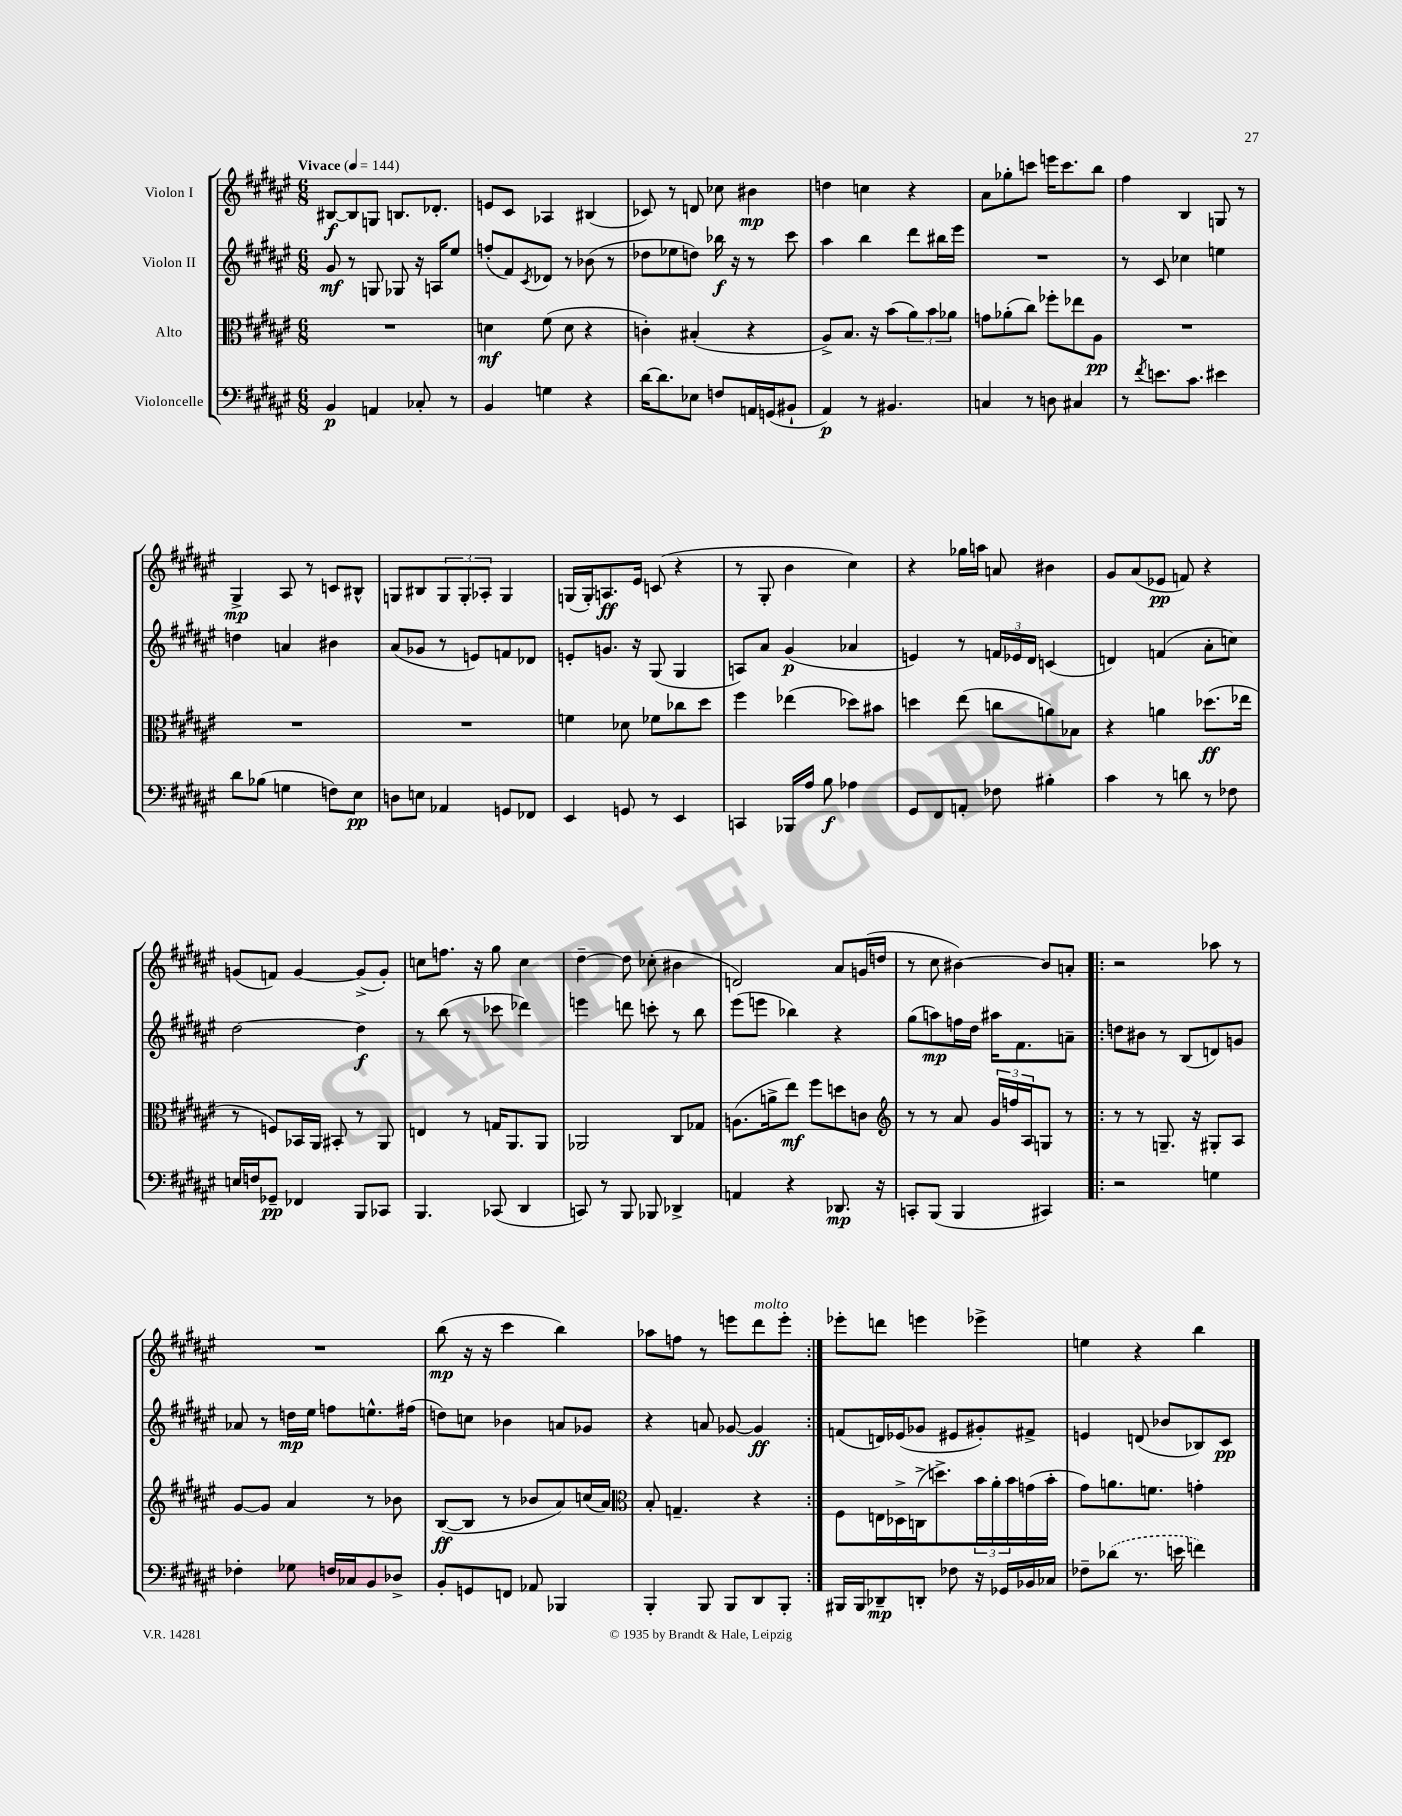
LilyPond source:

<<
\new StaffGroup <<
\new Staff = "s0" \with { instrumentName = "Violon I" } {
    \clef treble \key fis \major \numericTimeSignature \time 6/8 \tempo "Vivace" 4 = 144
    bis8~\f bis8 g8 b8. des'8.-. |
    e'8 cis'8 aes4 bis4( |
    ces'8) r8 d'8 ces''8 bis'4\mp |
    d''4 c''4 r4 |
    ais'8 ges''8-. c'''8 e'''16 c'''8. b''8 |
    fis''4 b4 g8 r8 |
    gis4->\mp ais8 r8 c'8 bis8-^ |
    g8 bis8 \tuplet 3/2 { g8 g8-. aes8-. } g4 |
    g16( g16-.) a8.\ff eis'16 c'8( r4 |
    r8 gis8-. b'4 cis''4) |
    r4 ges''16 a''16 a'8 bis'4 |
    gis'8 ais'8( ees'8\pp f'8) r4 |
    g'8( f'8) g'4~ g'8->( g'8-.) |
    c''8 f''8. r16 gis''8 c''4 |
    dis''4~-- dis''8 ces''8-.( bis'4 |
    d'2) ais'8 g'16( d''16 |
    r8 cis''8 bis'4~) bis'8 a'8-. |
    \repeat volta 2 { r2 aes''8 r8 |
    R2. |
    b''8\mp( r16 r16 cis'''4 b''4) |
    aes''8 f''8 r8 e'''8 dis'''8^\markup { \italic "molto" } e'''8-. | }
    ees'''8-. d'''8 e'''4 ees'''4-> |
    e''4 r4 b''4 \bar "|." |
}
\new Staff = "s1" \with { instrumentName = "Violon II" } {
    \clef treble \key fis \major \numericTimeSignature \time 6/8
    gis'8\mf r8 g8 ges8 r16 a16 eis''8 |
    f''8-.( fis'8) \acciaccatura { cis'8 } des'8 r8 bes'8( r8 |
    des''8 ees''8 d''8) bes''16\f r16 r8 cis'''8 |
    ais''4 b''4 dis'''8 bis''16 eis'''16 |
    R2. |
    r8 cis'8 ces''4 e''4 |
    d''4 a'4 bis'4 |
    ais'8( ges'8 r8 e'8) f'8 des'8 |
    e'8-. g'8. r16 gis8( gis4 |
    a8) ais'8 gis'4\p( aes'4 |
    e'4) r8 \tuplet 3/2 { f'16 ees'16 dis'16 } c'4( |
    d'4) f'4( ais'8-. c''8) |
    dis''2~ dis''4\f |
    r8 b''8( r8 ces'''8 des'''4) |
    e'''4 d'''8 c'''8-. r8 b''8 |
    eis'''8( e'''8 bes''4) r4 |
    gis''8( a''8\mp) f''16 dis''16 ais''16 fis'8. a'8-- |
    \repeat volta 2 { d''8 bis'8 r8 b8( d'8) g'8 |
    aes'8 r8 d''16\mp eis''16 f''8 e''8.-^ fis''16( |
    d''8) c''8 bes'4 a'8 ges'8 |
    r4 a'8 ges'8~ ges'4\ff | }
    f'8( d'16) ees'16( ges'8 eis'8 gis'8-.) fis'8-> |
    e'4 d'8( bes'8 bes8) cis'8\pp \bar "|." |
}
\new Staff = "s2" \with { instrumentName = "Alto" } {
    \clef alto \key fis \major \numericTimeSignature \time 6/8
    R2. |
    d'4\mf fis'8( d'8 r4 |
    c'4-.) bis4-.( r4 |
    ais8->) b8. r16 b'8( \tuplet 3/2 { ais'8) b'8 aes'8 } |
    g'8 aes'8-.( cis''8) fes''8-. ees''8 ais8\pp |
    R2. |
    R2. |
    R2. |
    f'4 des'8 fes'8 ces''8 dis''8 |
    fis''4 ees''4( des''8) bis'8 |
    d''4 eis''8( c''8 a'8) bes8 |
    r4 a'4 des''8.\ff( ees''16 |
    r8 f8) bes,16 ais,16 bis,8-. r8 ais,8 |
    e4 r8 g16 ais,8. ais,8 |
    aes,2 cis8 ges8 |
    a8.( a'16-> eis''8\mf) fis''8 d''8 c'8 |
    \clef treble r8 r8 ais'8 \tuplet 3/2 { gis'16 f''16 ais16 } g8 r8 |
    \repeat volta 2 { r8 r8 g8.-- r16 gis8-. ais8 |
    gis'8~ gis'8 ais'4 r8 bes'8 |
    b8~\ff( b8 r8 bes'8 ais'8) c''16( ais'16) |
    \clef alto b8-. g4.-- r4 | }
    fis8 e16 des16-> c16->( d''8.->) \tuplet 3/2 { b'16 ais'16-. b'16 } g'16( b'16-. |
    gis'8) a'8. f'8. g'4-. \bar "|." |
}
\new Staff = "s3" \with { instrumentName = "Violoncelle" } {
    \clef bass \key fis \major \numericTimeSignature \time 6/8
    b,4\p a,4 ces8-. r8 |
    b,4 g4 r4 |
    dis'16~ dis'8. ees8 f8 a,16 g,16( bis,8-! |
    ais,4\p) r8 bis,4. |
    c4 r8 d8 cis4 |
    r8 \acciaccatura { fis'8 } e'8. cis'8. eis'4 |
    dis'8 bes8( g4 f8) eis8\pp |
    d8 e8 aes,4 g,8 fes,8 |
    eis,4 g,8 r8 eis,4 |
    c,4 bes,,16 ais16 b8\f aes4 |
    gis,8 fis,8 a,8-. fes8 bis4-. |
    cis'4 r8 d'8 r8 fes8 |
    e16 f16 ges,8--\pp fes,4 b,,8 ces,8 |
    b,,4. ces,8( dis,4 |
    c,8) r8 b,,8 bes,,8 des,4-> |
    a,4 r4 des,8.\mp r16 |
    c,8-. b,,8( b,,4 cis,4) |
    \repeat volta 2 { r2 g4 |
    fes4-. ges8 f16 ces16 b,8 des8-> |
    b,8-. g,8 f,8 aes,8 bes,,4 |
    b,,4-. b,,8 b,,8 dis,8 b,,8-. | }
    bis,,16 bis,,16 des,8--\mp d,8-. fes8 r16 ges,16 bes,16 ces16 |
    fes8-- \once \slurDashed des'8( r8. e'16 f'4) \bar "|." |
}
>>
>>
\layout { \context { \Score \remove "Bar_number_engraver" } }
